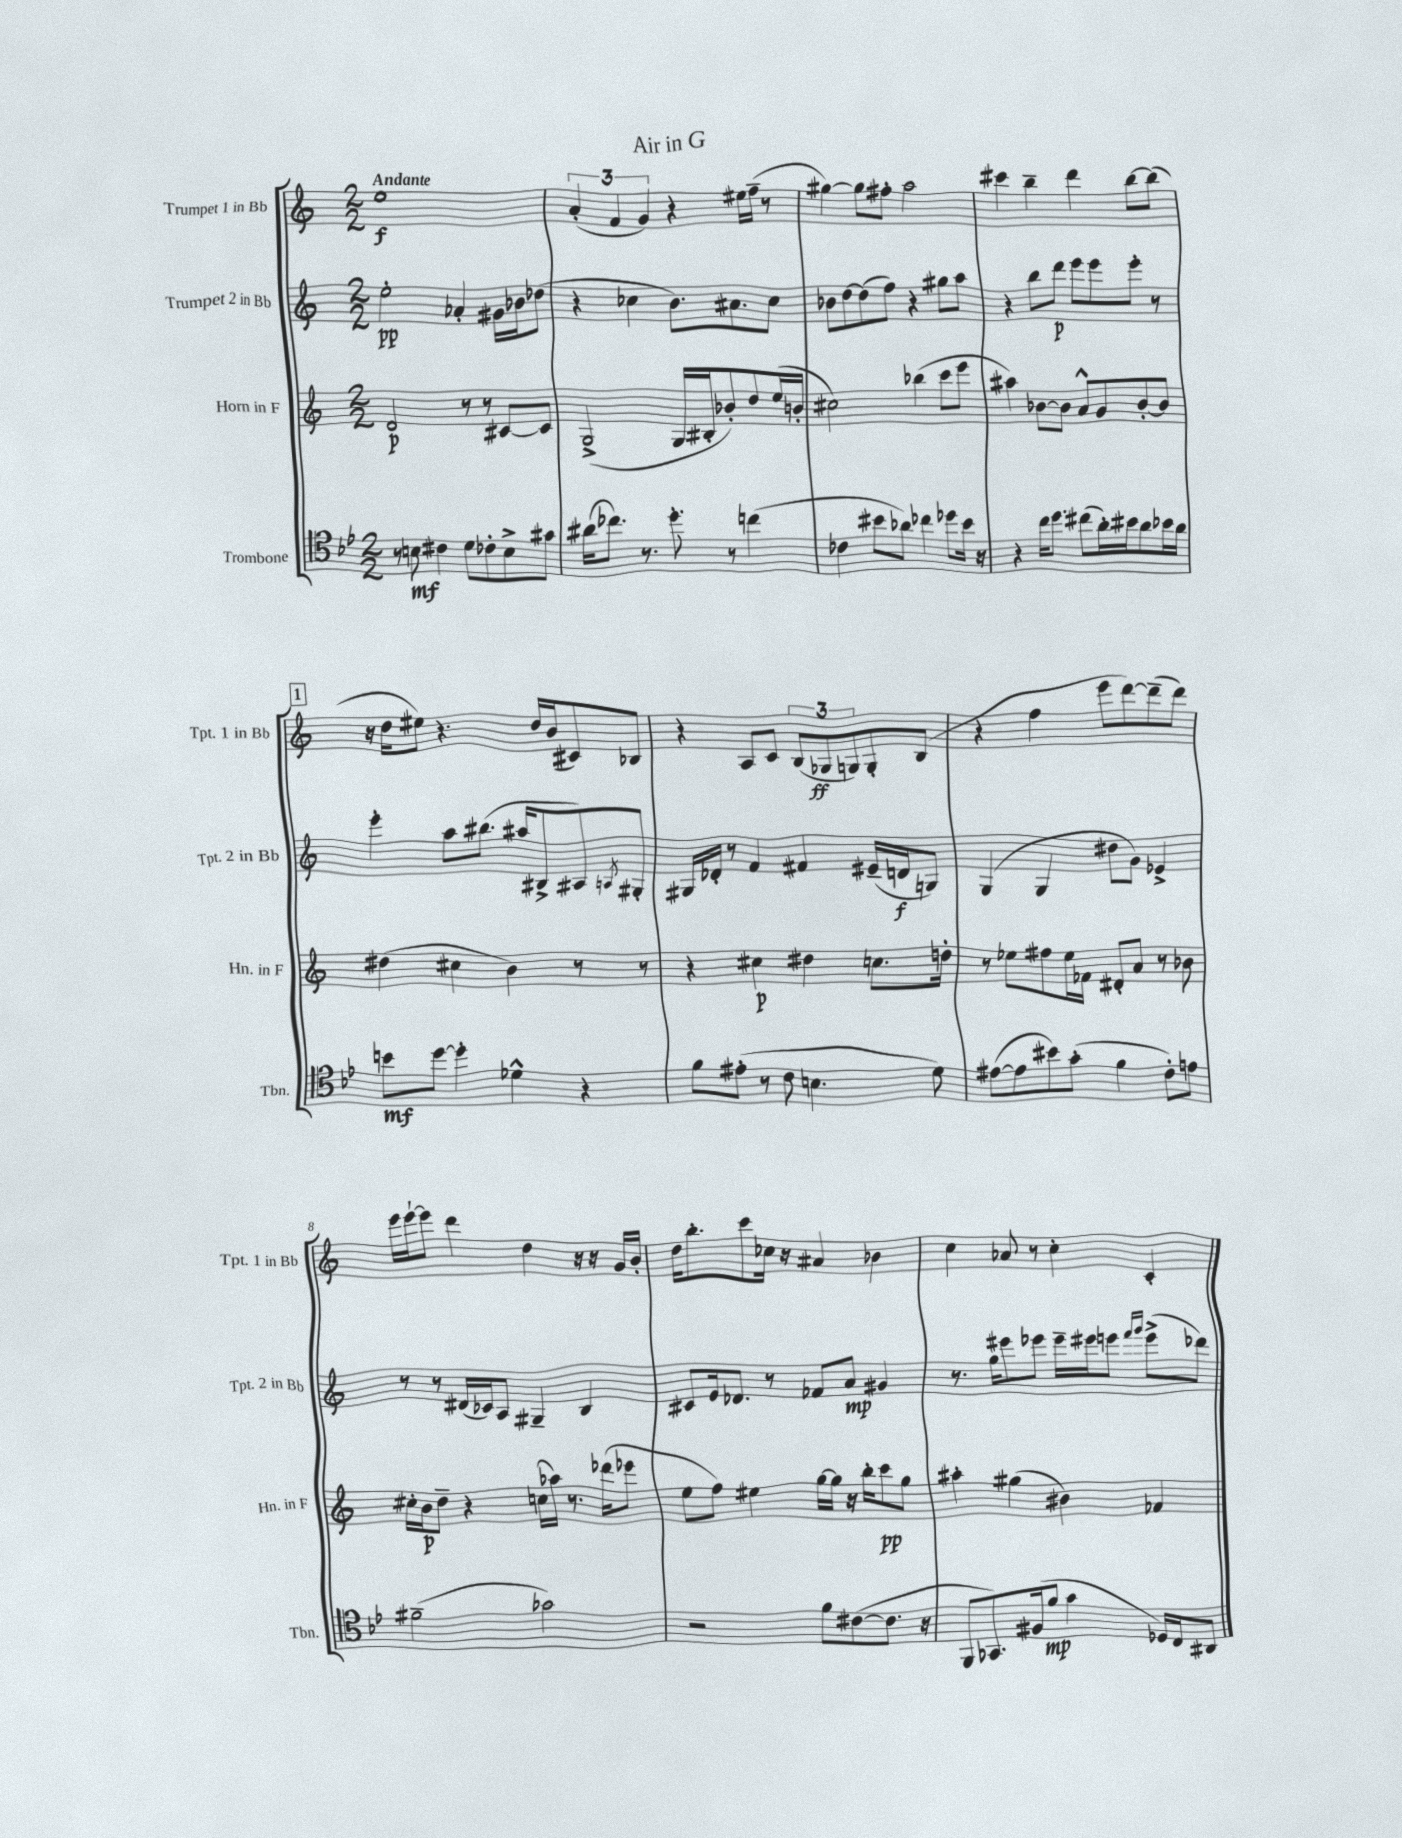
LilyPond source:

\header { title = "Air in G" }
<<
\new StaffGroup <<
\new Staff = "s0" \with { instrumentName = "Trumpet 1 in Bb" shortInstrumentName = "Tpt. 1 in Bb" } {
    \clef treble \key c \major \numericTimeSignature \time 2/2 \tempo "Andante"
    e''1\f |
    \tuplet 3/2 { a'4-.( f'4 g'4) } r4 eis''16 f''16--( r8 |
    gis''4~) gis''8 fis''8-. a''2 |
    cis'''4 b''4-- d'''4 b''8~ b''8( |
    \mark \markup { \box "1" } r16 d''16 eis''8) r4. d''16 b'16( cis'8) bes8 |
    r4 a8 c'8 \tuplet 3/2 { b8( ges8\ff g8) } g8-. b8( |
    r4 f''4 e'''8 d'''8~) d'''8--( d'''8) |
    e'''16 e'''16~-! e'''8 d'''4 d''4 r16 r16 g'16 b'16-. |
    d''16 b''8.-. c'''8 ces''16 r16 ais'4 bes'4 |
    c''4 aes'8 r8 c''4-. c'4-. \bar "|." |
}
\new Staff = "s1" \with { instrumentName = "Trumpet 2 in Bb" shortInstrumentName = "Tpt. 2 in Bb" } {
    \clef treble \key c \major \numericTimeSignature \time 2/2
    e''2-.\pp aes'4-. gis'16 bes'16 des''8( |
    r4 ces''4 b'8.) ais'8. ces''8 |
    bes'8 d''8~ d''8( f''8) r4 gis''8 a''8 |
    r4 b''8 d'''8\p e'''8 e'''8 e'''8-. r8 |
    \mark \markup { \box "1" } e'''4-. a''8 bis''8.( ais''16 bis8-> ais8) \acciaccatura { a8 } gis8-. |
    gis16 des'16-. r8 f'4 fis'4 eis'16--( d'16\f g8) |
    g4( g4 dis''8 g'8) ees'4-> |
    r8 r8 dis'16( ces'16) a8 gis4-- b4 |
    cis'8 e'16 des'8. r8 fes'8 a'8\mp gis'4 |
    r8. g''16 eis'''8 ees'''8 ees'''16-- eis'''16 e'''8 \grace { f'''16 g'''16 } e'''8->( des'''8) \bar "|." |
}
\new Staff = "s2" \with { instrumentName = "Horn in F" shortInstrumentName = "Hn. in F" } {
    \clef treble \key c \major \numericTimeSignature \time 2/2
    d'2\p r8 r8 cis'8~ cis'8 |
    g2->( g16 bis16-. bes'8-.) d''8 e''16( b'16-. |
    cis''2) bes''4( c'''8 e'''8 |
    ais''4) bes'8~ bes'8 a'8-^ g'8 bes'8~-. bes'8 |
    \mark \markup { \box "1" } dis''4( cis''4 b'4) r8 r8 |
    r4 cis''4\p dis''4 c''8. d''16-. |
    r8 ees''8 fis''8 ees''16 fes'16 dis'8-. a'8 r8 bes'8 |
    cis''16-. b'16\p d''8-- r4 c''16( aes''16) r8. des'''16( ees'''8 |
    e''8 f''8) eis''4 g''16~ g''16 r16 b''16-. c'''8\pp g''8 |
    ais''4-. gis''4( bis'4) fes'4 \bar "|." |
}
\new Staff = "s3" \with { instrumentName = "Trombone" shortInstrumentName = "Tbn." } {
    \clef tenor \key bes \major \numericTimeSignature \time 2/2
    r8 b8\mf cis'4 d'8 ces'8-. b8-> gis'8 |
    ais'16( ces''8.) r8. d''8.-. r8 c''4( |
    ces'4 bis'8 aes'8) ces''4 des''8 bis'16 r16 |
    r4 c''16 d''8. cis''8( a'16-.) bis'16 a'8 bes'16 a'16 |
    \mark \markup { \box "1" } b'8\mf d''8~ d''4-. des'4-^ r4 |
    f'8 eis'8-.( r8 c'8 b4. d'8) |
    eis'8~( eis'8 bis'8) g'8-.( f'4 c'8-.) e'8 |
    fis'2--( ges'2) |
    r2 f'8 cis'8~( cis'8. r16 |
    f,8 ges,8.) fis16( f'8\mp g'4 des16) c16 ais,8 \bar "|." |
}
>>
>>
